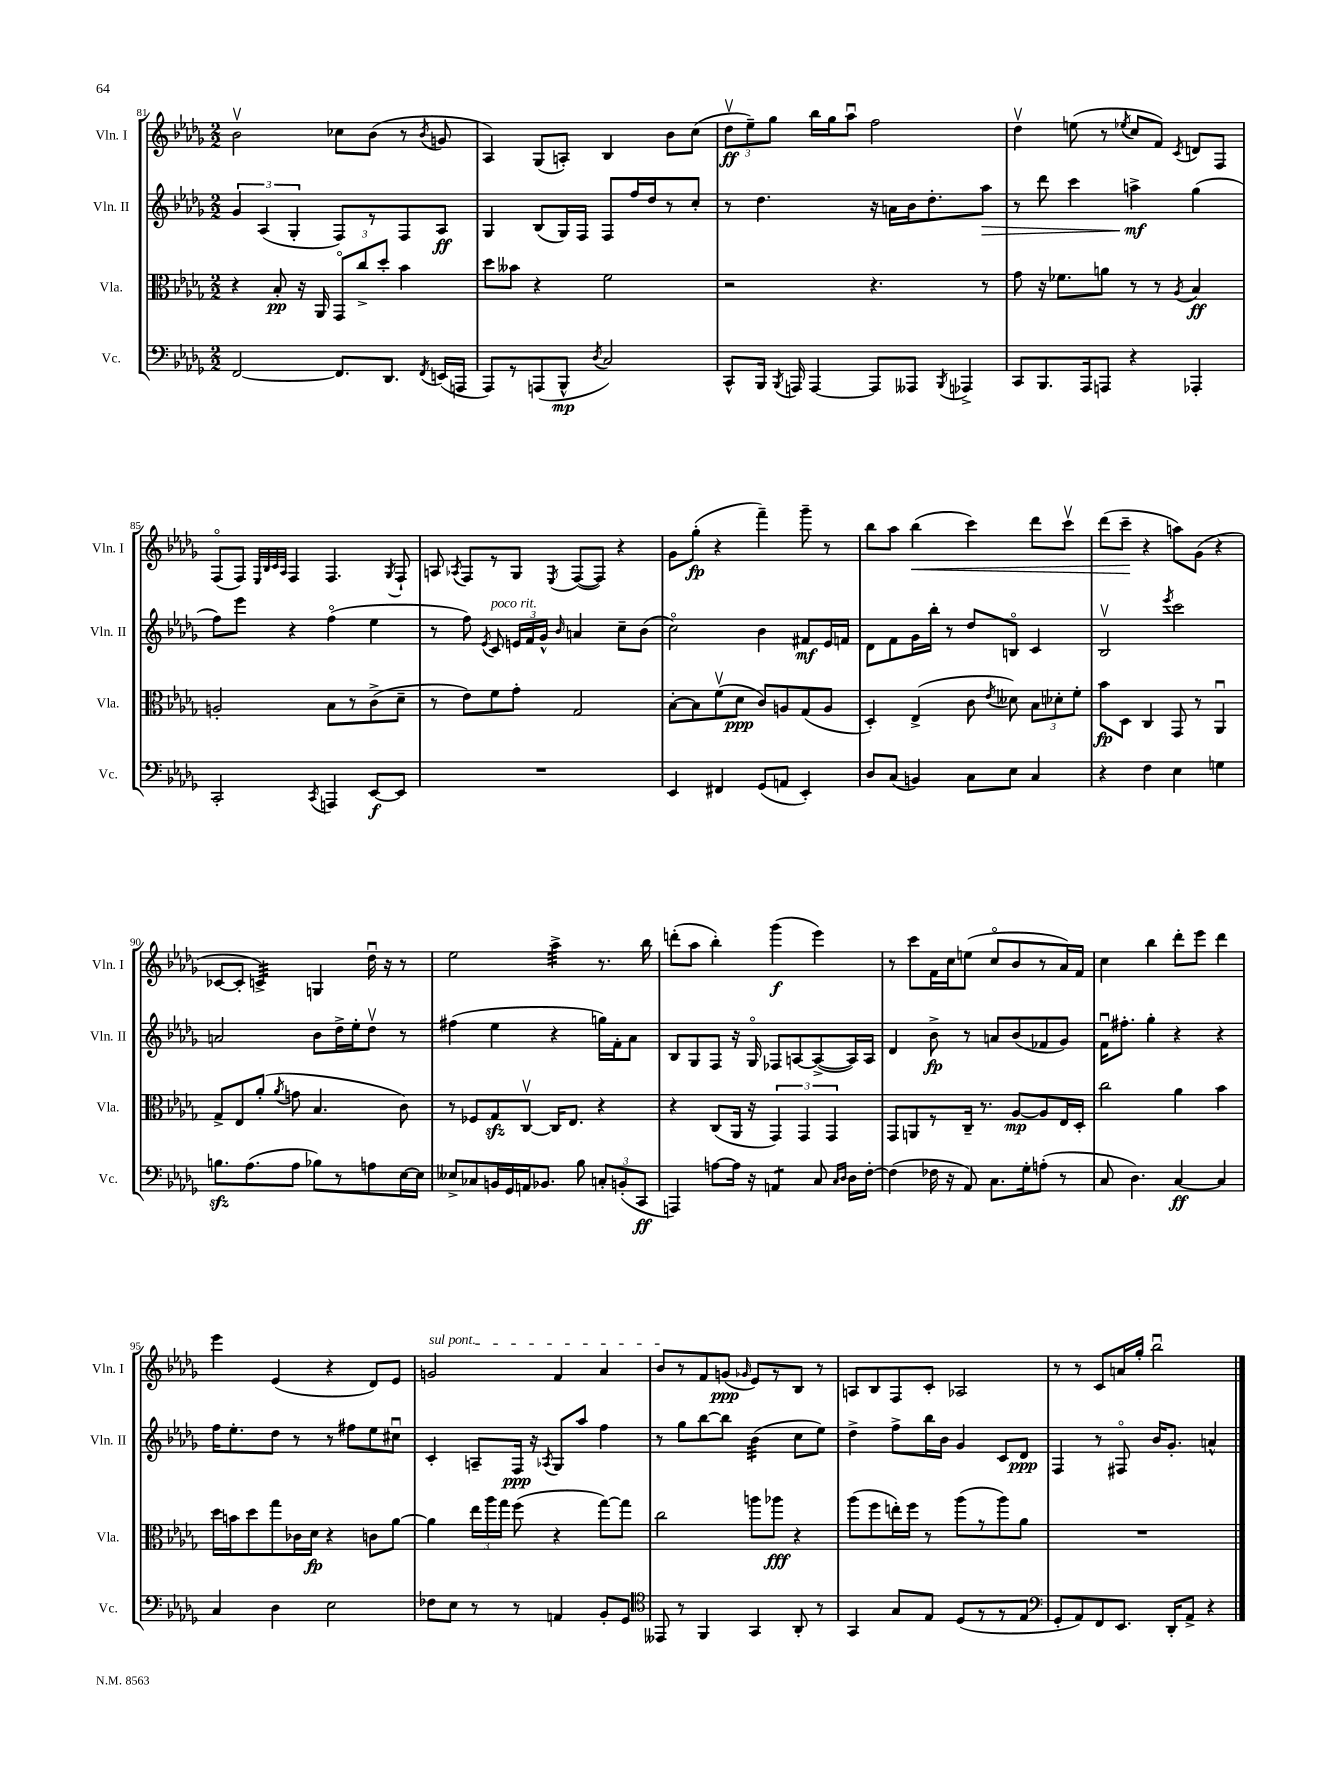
<<
\new StaffGroup <<
\new Staff = "s0" \with { instrumentName = "Vln. I" shortInstrumentName = "Vln. I" } {
    \clef treble \key des \major \numericTimeSignature \time 2/2
    \autoBeamOff bes'2\upbow ces''8[ bes'8]( r8 \acciaccatura { bes'8 } g'8 |
    aes4) ges8[( a8]-.) bes4 bes'8[ c''8]( |
    \tuplet 3/2 { des''8[\upbow\ff ees''8--) ges''8] } bes''16[ ges''16 aes''8]\downbow f''2 |
    des''4\upbow e''8( r8 \acciaccatura { ees''8 } c''8[ f'8]) \acciaccatura { c'8 } d'8[ f8] |
    f8[\flageolet( f8]) \grace { ees32[ bes32 c'32 aes32] } f4 f4. \acciaccatura { ges8 } f8-! |
    a8 \acciaccatura { aes8 } f8[ r8 ges8] \acciaccatura { ees8 } f8[~( f8]) r4 |
    ges'8[ ges''8]-.\fp( r4 f'''4--) ges'''8-- r8 |
    bes''8[ aes''8] bes''4\<( c'''4) des'''8[ c'''8]\upbow |
    des'''8[( c'''8]--\! r4 a''8[) ges'8]( r4 |
    ces'8[~ ces'8]-. c'4:32->) g4 des''16\downbow r16 r8 |
    ees''2 aes''4:32-> r8. bes''16 |
    d'''8[-.( aes''8] bes''4-.) ges'''4\f( ees'''4) |
    r8 c'''8[ f'16 c''16 e''8]( c''8[\flageolet bes'8 r8 aes'16) f'16] |
    c''4 bes''4 des'''8[-. ees'''8] des'''4 |
    ees'''4 ees'4( r4 des'8[) ees'8] |
    \once \override TextSpanner.bound-details.left.text = \markup { \italic "sul pont." } g'2\startTextSpan f'4 aes'4 |
    bes'8[\stopTextSpan r8 f'8 g'8]\ppp( \grace { ges'16 } ees'8[) r8 bes8] r8 |
    a8[ bes8 f8 c'8]-. aes2 |
    r8 r8 c'8[ a'16 ges''16]-. bes''2\downbow \bar "|." |
}
\new Staff = "s1" \with { instrumentName = "Vln. II" shortInstrumentName = "Vln. II" } {
    \clef treble \key des \major \numericTimeSignature \time 2/2
    \autoBeamOff \tuplet 3/2 { ges'4 aes4( ges4-. } f8[) r8 f8 aes8]\ff |
    ges4 bes8[( ges16) f16] f8[ f''16 des''16 r8 c''8]-. |
    r8 des''4. r16 a'16[ bes'16 des''8.-. aes''8]\> |
    r8 des'''8 c'''4 a''4->\mf\! ges''4( |
    f''8[) ees'''8] r4 f''4\flageolet( ees''4 |
    r8 f''8) \acciaccatura { ees'8 } c'8^\markup { \italic "poco rit." } \tuplet 3/2 { e'16[ f'16 ges'16]-^ } \grace { bes'16 } a'4 c''8[-- bes'8]( |
    c''2\flageolet) bes'4 fis'8[\mf ees'16 f'16] |
    des'8[ f'8 ges'16 bes''16]-. r8 des''8[ b8]\flageolet c'4 |
    bes2\upbow \acciaccatura { ees'''8 } c'''2 |
    a'2 bes'8[ des''16-> ees''16-. des''8]\upbow r8 |
    fis''4( ees''4 r4 g''16[) f'16-. aes'8] |
    bes8[ ges8 f8] r16 ges16\flageolet fes8[ a8~ a8~->( a16) a16] |
    des'4 bes'8->\fp r8 a'8[ bes'8( fes'8 ges'8]) |
    f'16[\downbow fis''8.]-. ges''4-. r4 r4 |
    f''16[ ees''8.-. des''8] r8 r8 fis''8[ ees''8 cis''8]\downbow |
    c'4-. a8[-- f16]\ppp r16 \acciaccatura { aes8 } ges8[ aes''8] f''4 |
    r8 ges''8[ bes''8~ bes''8] bes'4:32( c''8[ ees''8]) |
    des''4-> f''8[-> bes''16 bes'16] ges'4 c'8[ des'8]\ppp |
    f4 r8 fis8\flageolet bes'16[ ges'8.]-. a'4-^ \bar "|." |
}
\new Staff = "s2" \with { instrumentName = "Vla." shortInstrumentName = "Vla." } {
    \clef alto \key des \major \numericTimeSignature \time 2/2
    \autoBeamOff r4 bes8-.\pp r16 aes,16 \tuplet 3/2 { ges,8[\flageolet c''8-> des''8]-. } bes'4 |
    des''8[ beses'8] r4 f'2 |
    r2 r4. r8 |
    ges'8 r16 fes'8.[ a'8] r8 r8 \acciaccatura { aes8 } bes4\ff |
    a2-. bes8[ r8 c'8->( des'8]-- |
    r8 ees'8[) f'8 ges'8]-. ges2 |
    bes8[~-. bes8 f'8\upbow( des'8]\ppp c'8[) a8 ges8( a8] |
    des4-.) ees4->( c'8 \acciaccatura { ees'8 } deses'8) \tuplet 3/2 { bes8[ des'8-. f'8]-. } |
    bes'8[\fp des8] c4 ges,8 r8 aes,4\downbow |
    ges8[-> ees8 aes'8]-.( \acciaccatura { aes'8 } g'8 bes4. c'8) |
    r8 fes8[ ges8\sfz c8]~\upbow c16[ ees8.] r4 |
    r4 c8[( aes,16] r16 \tuplet 3/2 { ges,4) ges,4 ges,4 } |
    ges,8[ a,8 r8 c16]-- r8. aes8[~\mp aes8 ees16 des16]-. |
    c''2 aes'4 bes'4 |
    des''16[ b'16 des''8 ges''8 ces'16 des'16]\fp r4 c'8[ aes'8]~ |
    aes'4 \tuplet 3/2 { ees''16[ aes''16 ges''16] } f''8( r4 ges''8[~) ges''8] |
    c''2 a''8[ aes''8]\fff r4 |
    aes''8[( f''8 e''16-.) f''16] r8 aes''8[( r8 aes''8) aes'8] |
    R1 \bar "|." |
}
\new Staff = "s3" \with { instrumentName = "Vc." shortInstrumentName = "Vc." } {
    \clef bass \key des \major \numericTimeSignature \time 2/2
    \autoBeamOff f,2~ f,8.[ des,8.] \acciaccatura { f,8 } e,16[( a,,16] |
    aes,,8[) r8 a,,8( bes,,8]-^\mp \acciaccatura { des8 } c2) |
    c,8[-^ bes,,16] \acciaccatura { bes,,8 } a,,16 a,,4~ a,,8[ aeses,,8] \acciaccatura { bes,,8 } aes,,4-> |
    c,8[ bes,,8. aes,,16 a,,8] r4 aes,,4-. |
    c,2-. \acciaccatura { c,8 } a,,4 ees,8[~\f ees,8] |
    R1 |
    ees,4 fis,4 ges,8[( a,8] ees,4-.) |
    des8[ c8]( b,4) c8[ ees8] c4 |
    r4 f4 ees4 g4 |
    b8.[\sfz aes8.( aes8] bes8[) r8 a8 ees16~ ees16] |
    eeses8[-> ces8 b,16 ges,16 a,16 bes,8.] bes8 \tuplet 3/2 { c8[-. b,8-.( c,8]\ff } |
    a,,4) a8[~ a16] r16 a,4:8 c8 \grace { c16[ des16] } des16[ f16]~-. |
    f4( fes16 r16 aes,8) c8.[ ges16-. a8]-.( r8 |
    c8 des4.) c4~\ff c4 |
    c4 des4 ees2 |
    fes8[ ees8] r8 r8 a,4 bes,8[-. ges,8] |
    \clef tenor eeses,8 r8 f,4 ges,4 aes,8-. r8 |
    ges,4 ges8[ ees8] des8[( r8 r8 ees8] |
    \clef bass ges,8[-. aes,8) f,8 ees,8.] des,16[-. aes,8]-> r4 \bar "|." |
}
>>
>>
\layout { \context { \Score currentBarNumber = #81 } }
